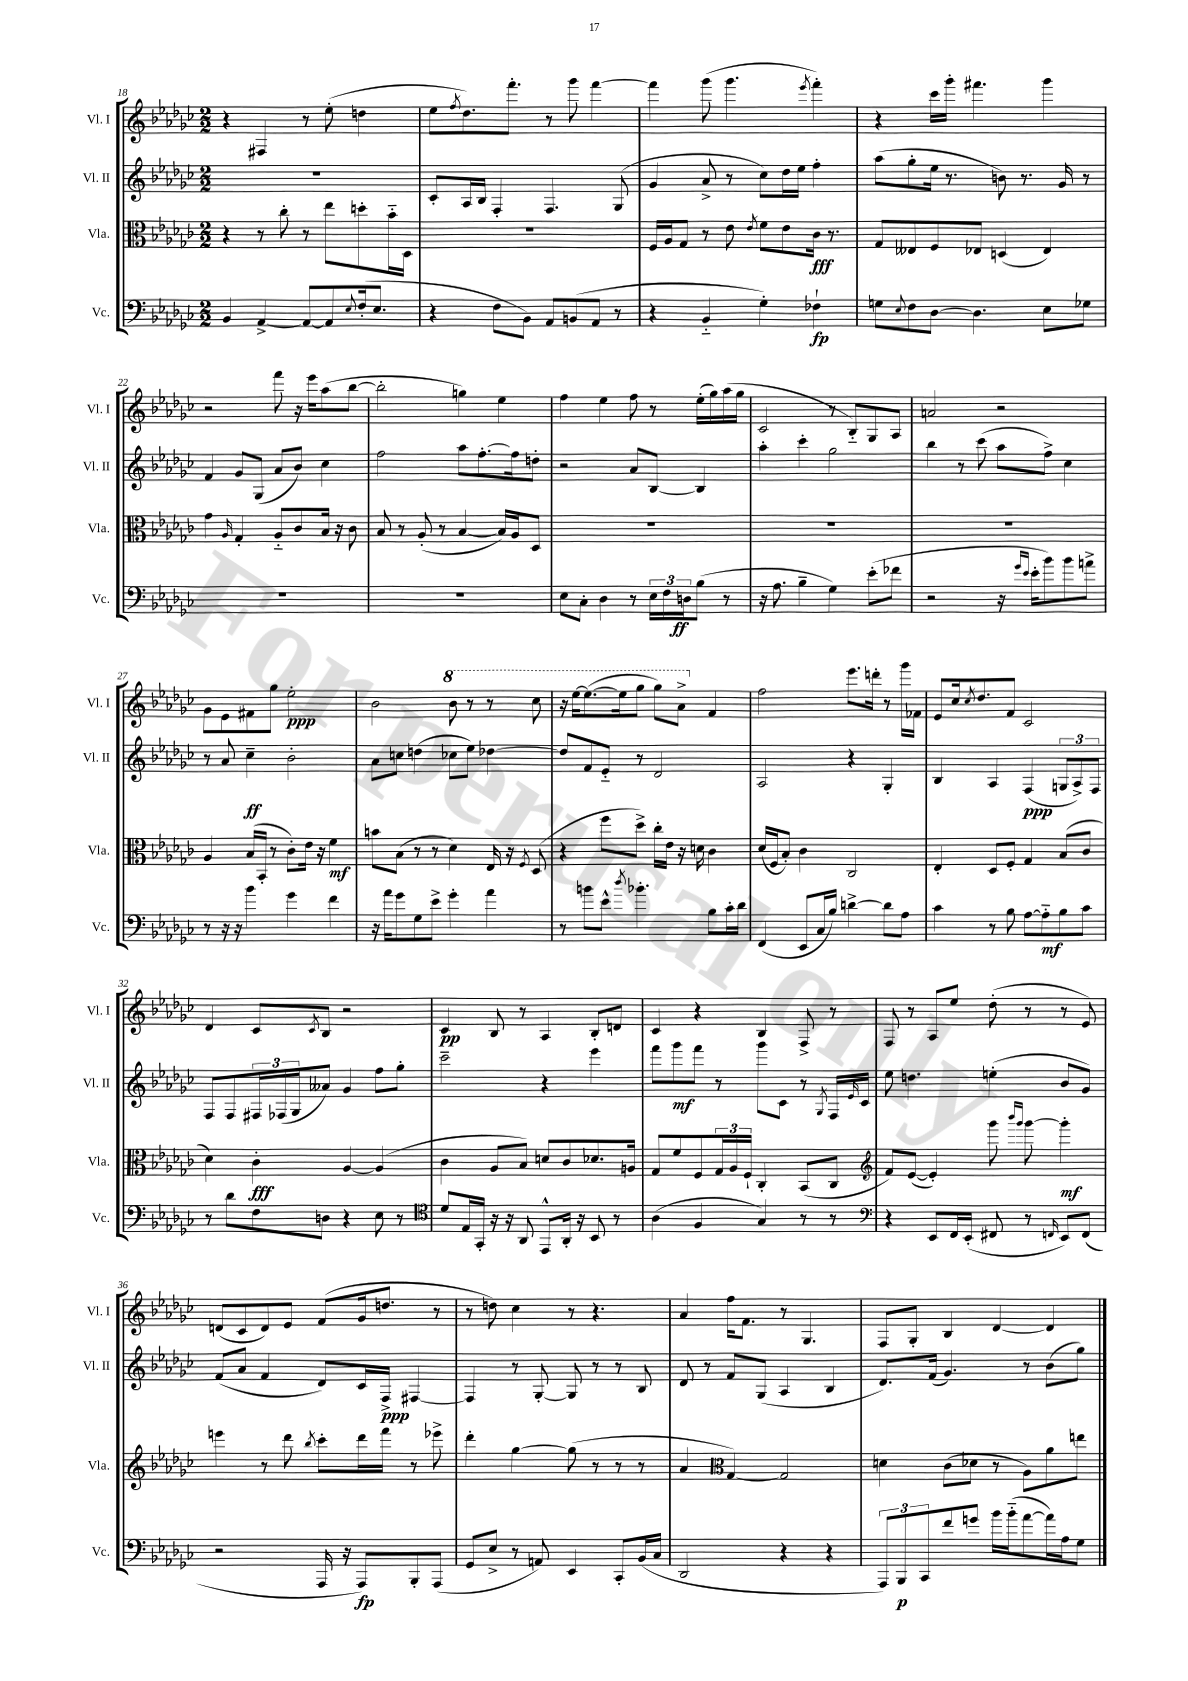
<<
\new StaffGroup <<
\new Staff = "s0" \with { instrumentName = "Vl. I" shortInstrumentName = "Vl. I" } {
    \clef treble \key ges \major \numericTimeSignature \time 2/2
    r4 fis4 r8 ees''8-.( d''4 |
    ees''8 \acciaccatura { f''8 } des''8.) f'''8.-. r8 ges'''8 f'''4~ |
    f'''4 ges'''8( ges'''4. \acciaccatura { ees'''8 } f'''4-.) |
    r4 ces'''16 ges'''16-. fis'''4. ges'''4 |
    r2 f'''8 r16 ees'''16 aes''8( bes''8~ |
    bes''2-. g''4) ees''4 |
    f''4 ees''4 f''8 r8 ees''16-.( ges''16) aes''16( ges''16 |
    ces'2 r8 bes8-_) ges8 aes8 |
    a'2 r2 |
    ges'8 ees'8 fis'8 ges''8 ees''2-.\ppp |
    bes'2 \ottava #1 bes''8 r8 r8 ces'''8 |
    r16 ees'''16~ ees'''8.~( ees'''16 ges'''8 ges'''8) aes''8-> \ottava #0 f'4 |
    f''2 ees'''8. d'''16-. r8 ges'''16 fes'16 |
    ees'8 ces''16 \acciaccatura { ces''8 } des''8. f'8 ces'2 |
    des'4 ces'8 \acciaccatura { ces'8 } bes8 r2 |
    ces'4\pp bes8 r8 aes4 bes8-. d'8 |
    ces'4 r4 bes4 f8-> r8 |
    f8 r8 aes8 ees''8 des''8-.( r8 r8 ees'8) |
    d'8( ces'8 d'8) ees'8 f'8( ges'16 d''8. r8 |
    r8 d''8) ces''4 r8 r4. |
    aes'4 f''16 f'8. r8 ges4. |
    f8 ges8-. bes4 des'4~ des'4 \bar "|." |
}
\new Staff = "s1" \with { instrumentName = "Vl. II" shortInstrumentName = "Vl. II" } {
    \clef treble \key ges \major \numericTimeSignature \time 2/2
    R1 |
    ces'8-. aes16 bes16 f4-. f4. ges8( |
    ges'4 aes'8-> r8 ces''8) des''16 ees''16 f''4-. |
    aes''8( ges''8-. ees''16 r8. b'8) r8. ges'16 r8 |
    f'4 ges'8 ges8( aes'8 bes'8) ces''4 |
    f''2 aes''8 f''8.~-. f''16 d''8-. |
    r2 aes'8 bes8~ bes4 |
    aes''4-. ces'''4-. ges''2 |
    bes''4 r8 ces'''8( aes''8 f''8->) ces''4 |
    r8 aes'8 ces''4--\ff bes'2-. |
    aes'8 c''8 d''4( ces''8 ees''8) des''4~ |
    des''8 f'8 ees'8-_ r8 des'2 |
    aes2 r4 ges4-. |
    bes4 aes4 f4\ppp( \tuplet 3/2 { g8 aes8->) f8 } |
    f8 f8 \tuplet 3/2 { fis16 fes16( ges16 } aeses'8) ges'4 f''8 ges''8-. |
    ces'''2-- r4 ees'''4 |
    f'''8 ges'''8\mf f'''8 r8 ges'''8 ces'8 r8 \acciaccatura { ges8 } f16 \grace { ees'16 } ces'16 |
    ees''8 d''4. e''4-.( bes'8 ges'8) |
    f'8( aes'8 f'4 des'8) ces'16 f16->\ppp fis4~ |
    fis4 r8 ges8~-. ges8 r8 r8 bes8 |
    des'8 r8 f'8 ges8( aes4 bes4 |
    des'8.) f'16( ges'4.) r8 bes'8( ges''8) \bar "|." |
}
\new Staff = "s2" \with { instrumentName = "Vla." shortInstrumentName = "Vla." } {
    \clef alto \key ges \major \numericTimeSignature \time 2/2
    r4 r8 ces''8-. r8 ees''8 d''8-. bes'16-_ des16 |
    R1 |
    f16 aes16 ges8 r8 ees'8 \acciaccatura { ees'8 } f'8 ees'8 ces'16\fff r8. |
    ges8 eeses8 f8 ees8 d4( ees4) |
    ges'4 \grace { aes16 } ges4-. aes8-_ ces'8 bes16 r16 ces'8 |
    bes8 r8 aes8-.( r8 bes4~ bes16) aes16 des8 |
    R1 |
    R1 |
    R1 |
    aes4 bes16( bes,16-. r8 ces'8-.) ees'16 r16 f'4\mf |
    b'8 bes8( r8 r8 des'4) ees16 r16 \acciaccatura { f8 } des8( |
    r4 f''8 des''8->) ces''16-. ees'16 r16 d'16 ces'4 |
    des'16( f16 bes8-.) ces'4 ces2 |
    ees4-. des8 f8-. ges4 bes8( ces'8 |
    des'4) ces'4-.\fff aes4~ aes4( |
    ces'4 aes8 bes8) d'8 ces'8 des'8. a16 |
    ges8 f'8 f8 \tuplet 3/2 { ges16 aes16 f16-! } ces4-. bes,8( ces8 |
    \clef treble f'8) ees'8~( ees'4-.) ges'''8 \grace { bes'''16 ges'''16 } ges'''8~ ges'''4-.\mf |
    e'''4 r8 des'''8 \acciaccatura { bes''8 } ces'''8-. des'''16 f'''16 r8 ees'''8-> |
    des'''4-. ges''4~ ges''8( r8 r8 r8 |
    aes'4 \clef alto ges4~) ges2 |
    d'4 ces'8( des'8 r8 aes8) aes'8 e''8 \bar "|." |
}
\new Staff = "s3" \with { instrumentName = "Vc." shortInstrumentName = "Vc." } {
    \clef bass \key ges \major \numericTimeSignature \time 2/2
    bes,4 aes,4~-> aes,8~ aes,8 \appoggiatura { ees8 } f16-.( ees8. |
    r4 f8 bes,8) aes,8 b,8( aes,8 r8 |
    r4 bes,4-_ ges4-.) fes4-!\fp |
    g8 \appoggiatura { ees8 } f8 des8~ des4. ees8 ges8 |
    R1 |
    R1 |
    ees8 ces8-. des4 r8 \tuplet 3/2 { ees16 f16 d16\ff } bes8( r8 |
    r16 aes8. bes4-- ges4) ees'8-.( fes'8 |
    r2 r16 \grace { ges'16 ees'16 } ees'16-. bes'8) bes'8 a'8-> |
    r8 r16 r16 bes'4 ges'4 f'4 |
    r16 aes'16 ges'8 ges8 ees'8-> ges'4-. aes'4 |
    r8 b'8 ees'8-^ \acciaccatura { des''8 } bes'4.-. bes8 ces'16-. des'16 |
    f,4( ees,8 ces16 bes16) d'4~-> d'8 aes8 |
    ces'4 r8 bes8 aes8~ aes8-_\mf bes8 ces'8 |
    r8 des'8 f8 d8 r4 ees8 r8 |
    \clef tenor des'8 ees16 ges,16-. r16 r16 aes,8 ees,8-^ aes,16-. r16 bes,8 r8 |
    aes4( f4 ges4) r8 r8 |
    \clef bass r4 ees,8 f,16 ees,16-.( fis,8 r8 \grace { f,16 } ees,8) f,8( |
    r2 aes,,16 r16 aes,,8\fp) bes,,8-. aes,,8( |
    ges,8 ees8-> r8 a,8) ees,4 ces,8-. bes,16( ces16 |
    des,2 r4 r4 |
    \tuplet 3/2 { aes,,8) bes,,8\p ces,8 } f'8 g'8 bes'16 bes'16-_( aes'8~ aes'16) aes16 ges8 \bar "|." |
}
>>
>>
\layout { \context { \Score currentBarNumber = #18 } }
